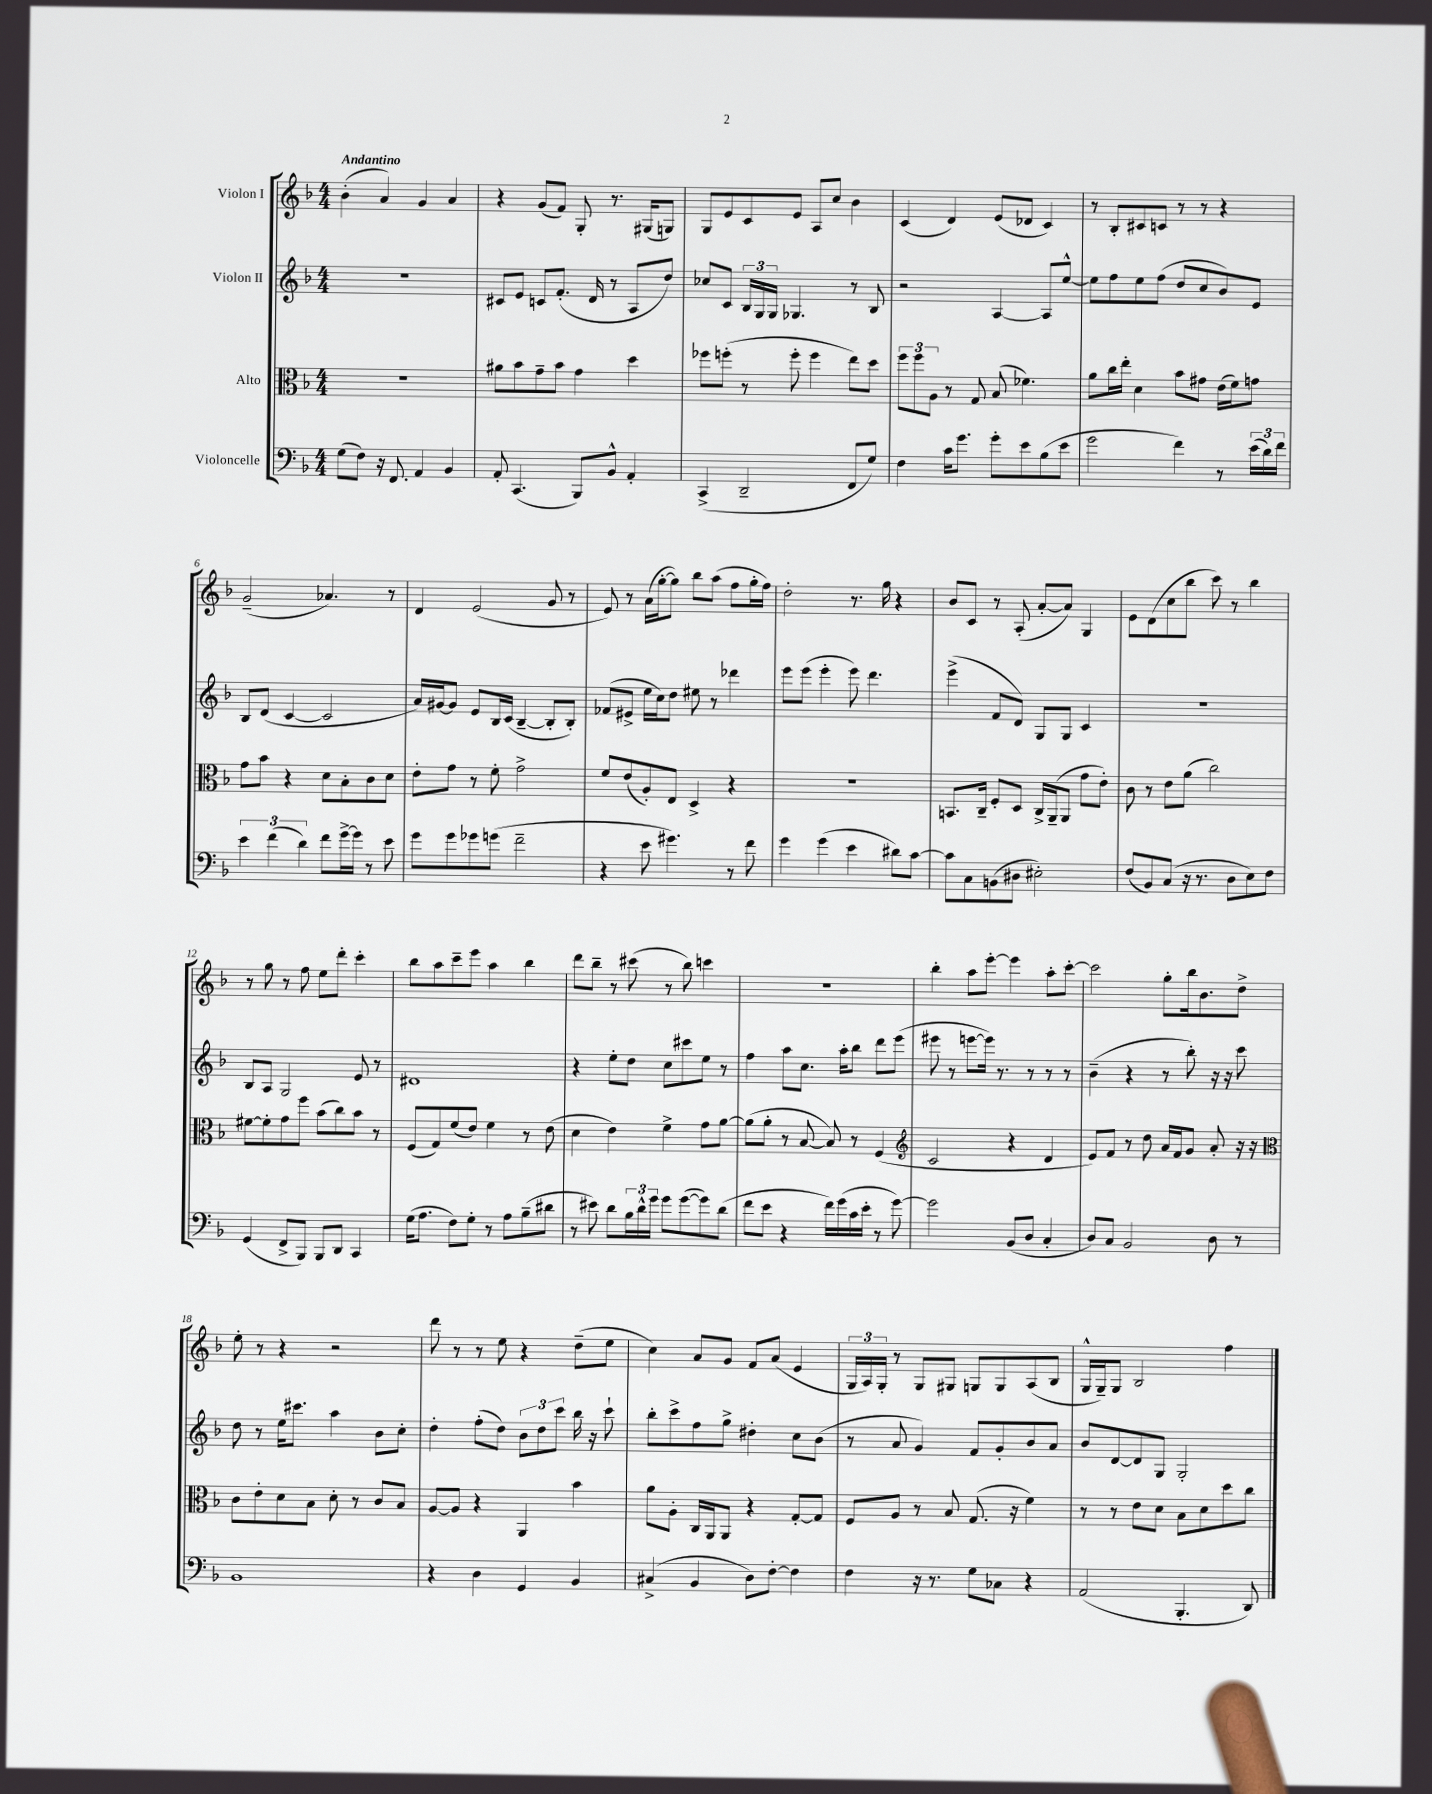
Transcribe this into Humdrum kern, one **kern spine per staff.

**kern	**kern	**kern	**kern
*part4	*part3	*part2	*part1
*staff4	*staff3	*staff2	*staff1
*I"Violoncelle	*I"Alto	*I"Violon II	*I"Violon I
*clefF4	*clefC3	*clefG2	*clefG2
*k[b-]	*k[b-]	*k[b-]	*k[b-]
*M4/4	*M4/4	*M4/4	*M4/4
=1	=1	=1	=1
!	!	!	!LO:TX:a:B:t=Andantino
(8G\L	1r	1r	(4b-'\
8F\J)	.	.	.
16r	.	.	4a/)
8.FF/	.	.	.
4AA/	.	.	4g/
4BB-/	.	.	4a/
=2	=2	=2	=2
8AA'/	8a#X\L	8c#X/L	4r
(4.CC/	8b-\	8e/J	.
.	8g~\	8cn/L	(8g/L
.	8b-\J	(8.f'/J	8f/J)
8BBB-/L)	4g\	.	8G'/
.	.	16d/	.
8BB-^^/J	.	8r	8.r
4AA'/	4dd\	8A/L	.
.	.	.	(16G#X/KL
.	.	8dd/J)	8Gn/J)
=3	=3	=3	=3
(4CC^/	8ff-X\L	8cc-X/L	8G/L
.	(8ffn'\J	8c/J	8e/
2DD~/	8r	24B-/LL	8c/
.	.	24G/	.
.	.	24G/JJ	.
.	8ff'\	4.G-X/	8e/J
.	4ff\	.	8A/L
.	.	.	8cc/J
8FF/L	8ee\L)	8r	4b-\
8G/J)	8dd\J	8B-/	.
=4	=4	=4	=4
4F\	12ff\L	2r	(4c/
.	12ff\	.	.
.	12A\J	.	.
16c\KL	8r	.	4d/)
8.g\J	.	.	.
.	8G/	.	.
8g'\L	(8B-/	[4A/	(8e/L
8e\	4.f-X\)	.	8d-X/J
(8B-\	.	8A/L]	4c/)
8e\J	.	[8ee^^/J	.
=5	=5	=5	=5
2g\	8a\L	8ee\L]	8r
.	16cc\L	8ff\	8B-'/L
.	16ee'\JJ	.	.
.	4d\	8ee\	8c#X/
.	.	(8ff\J	8cn/J
4f\)	8b-\L	8dd/L	8r
.	8g#X\J	8cc/	8r
8r	(16e\LL	8b-/)	4r
.	16f\J)	.	.
(24e\LL	8gn\J	8e/J	.
24d\)	.	.	.
24f\JJ	.	.	.
!!LO:LB:g=z
=6	=6	=6	=6
6e\	8g\L	8B-/L	(2g~/
.	8b-\J	(8d/J	.
(6f\	.	.	.
.	4r	[4c/	.
6d\)	.	.	.
8f\L	8d\L	2c/]	4.a-X/)
[16g^\L	8B-'\	.	.
16g\JJ]	.	.	.
8r	8c\	.	.
8e\	8d\J	.	8r
=7	=7	=7	=7
8g\L	8e'\L	16a/LL)	4d/
.	.	[16g#X/J	.
8g\	8g\J	8g#/J]	.
8g-X\	8r	8e/L	(2e/
(8gn\J	8f'\	16B-/L	.
.	.	(16c/JJ	.
2f~\	2g^\	[4B-~/	.
.	.	8B-'/L]	8g/
.	.	8B-'/J)	8r
=8	=8	=8	=8
4r	8f/L	(8f-X/L	8e/)
.	(8e/	8e#X^/J	8r
8e\	8A'/)	16ee\LL	(16a\LL
.	.	16cc\J)	[16gg'\J
4.g#X\)	8E/J	8dd\J	8gg\J])
.	4D^/	8ee#X\	8bb-\L
.	.	8r	(8aa\J
8r	4r	4ddd-X\	8ff\L
8f\	.	.	16gg'\L
.	.	.	16ff\JJ)
=9	=9	=9	=9
4g\	1r	8eee\L	2dd'\
.	.	(8eee\J	.
(4g\	.	4eee'\	.
4e\	.	8eee\)	8.r
.	.	4.ddd\	.
.	.	.	16gg\
8d#X\L)	.	.	4r
[8c\J	.	.	.
=10	=10	=10	=10
8c\L]	8.BBn/L	(4eee^\	8b-/L
8C\	.	.	8c/J
.	16C~/Jk	.	.
(8BBn\	8F'/L	8f/L	8r
8D#X\J	8D/J	8d/J)	(8A'/
2E#X'\)	16C^/LL	8G/L	[8a'/L
.	(16AA~/J	.	.
.	8AA/J	8G/J	8a/J])
.	8g\L	4c/	4G/
.	8e'\J)	.	.
=11	=11	=11	=11
(8F/L	8c\	1r	8e\L
8BB-/)	8r	.	(8d\
(8C/J	8e\L	.	8cc\
16r	(8a\J	.	8bb-\J
8.r	.	.	.
.	2cc\)	.	8ccc\)
8D\L	.	.	8r
8E\)	.	.	4bb-\
8F\J	.	.	.
!!LO:LB:g=z
=12	=12	=12	=12
(4GG/	[8f#X\L	8B-/L	8r
.	8f#'\]	8A/J	8gg\
8FF^/L	8g\	2G/	8r
8BBB-/J)	8ff\J	.	8ff\
8BBB-/L	(8b-\L	.	8ee\L
8DD/J	8cc\)	.	8ddd'\J
4CC/	8b-\J	8e/	4ccc'\
.	8r	8r	.
=13	=13	=13	=13
(16G\KL	(8F/L	1d#X	8bb-\L
8.A\J	.	.	.
.	8G/)	.	8aa\
8F\L)	(8f/	.	8ccc~\
8G'\J	8e/J)	.	8eee\J
8r	4f\	.	4aa\
8A\L	.	.	.
(8B-~\	8r	.	4bb-\
8d#X\J	(8e\	.	.
=14	=14	=14	=14
8r	4d\	4r	8ddd\L
8e#X\)	.	.	8bb-~\J
8d\L	4e\)	8ee'\L	8r
24B-\L	.	8dd\J	(8ccc#X\
24d^^\	.	.	.
24g\JJ	.	.	.
8g\L	4f^\	8cc\L	8r
([8g\	.	8ccc#X\	8bb-\)
8g\])	8g\L	8ee\J	4cccn\
(8d\J	[8a\J	8r	.
=15	=15	=15	=15
8f\L	(8a\L]	4ff\	1r
8e\J	8a'\J	.	.
4r	8r	8aa\L	.
.	[8B-/	8.cc\J	.
16f\LL)	8B-/])	.	.
(16g\	.	16aa'\KL	.
16c\	8r	8bb-\J	.
16e'\JJ	.	.	.
8r	(4F/	8ddd\L	.
[8g\)	.	(8eee\J	.
=16	=16	=16	=16
*	*clefG2	*	*
2g\]	2c/	8eee#X\	4bb-'\
.	.	8r	.
.	.	[8eeen\L	8aa\L
.	.	16eee\Jk])	[8eee'\J
.	.	8.r	.
(8BB-/L	4r	.	4eee\]
8D/J	.	8r	.
4C'/	4d/	8r	8aa'\L
.	.	8r	[8ccc'\J
=17	=17	=17	=17
8D/L)	8e/L)	(4b-~\	2ccc\]
8C/J	8f/J	.	.
2BB-/	8r	4r	.
.	8dd\	.	.
.	16a/LL	8r	8gg'\L
.	16f/J	.	.
.	8g/J	8bb-'\)	16bb-\k
.	.	.	8.b-\
8D\	8a'/	16r	.
.	.	16r	.
8r	16r	8ccc\	8dd^\J
.	16r	.	.
!!LO:LB:g=z
=18	=18	=18	=18
*	*clefC3	*	*
1BB-	8c\L	8dd\	8ee'\
.	8e'\	8r	8r
.	8d\	16ee\KL	4r
.	.	8.ccc#X\J	.
.	8B-\J	.	.
.	8d'\	4aa\	2r
.	8r	.	.
.	8c/L	8b-\L	.
.	8B-/J	8cc'\J	.
=19	=19	=19	=19
4r	[8A/L	4dd'\	8ddd\
.	8A/J]	.	8r
4D\	4r	(8ff'\L	8r
.	.	8dd\J)	8ee\
4GG/	4AA/	12b-\L	4r
.	.	12dd\	.
.	.	12ccc\J	.
4BB-/	4b-\	16bb-\	(8dd~\L
.	.	16r	.
.	.	8ccc`\	8ee\J
=20	=20	=20	=20
(4C#X^/	8a\L	8bb-'\L	4cc\)
.	8A'\J	8ccc^\	.
4BB-/	16C/LL	8ff\	8a/L
.	16AA/J	.	.
.	8AA/J	8gg^\J	8g/J
8D\L)	4r	4dd#X'\	8f/L
[8F'\J	.	.	(8a/J
4F\]	[8G'/L	8cc\L	4e/
.	8G/J]	(8b-\J	.
=21	=21	=21	=21
4F\	8F/L	8r	24G/LL
.	.	.	24A/)
.	.	.	24G'/JJ
.	8A/J	8a/	8r
16r	8r	4g/)	8G/L
8.r	.	.	.
.	8B-/	.	8G#X/J
8G\L	(8.G/	8f/L	8Gn/L
8C-X\J	.	8g'/	8G/
.	16r	.	.
4r	4f\)	8b-/	(8A/
.	.	8a/J	8B-/J
=22	=22	=22	=22
(2AA/	8r	8b-/L	16G^^/LL
.	.	.	16G~/J)
.	8r	[8d/	8G/J
.	8e\L	8d/]	2B-/
.	8d\J	8G/J	.
4.BBB-'/	8B-\L	2G'/	.
.	8d\	.	.
.	8dd\	.	4ff\
8DD/)	8cc\J	.	.
==	==	==	==
*-	*-	*-	*-
